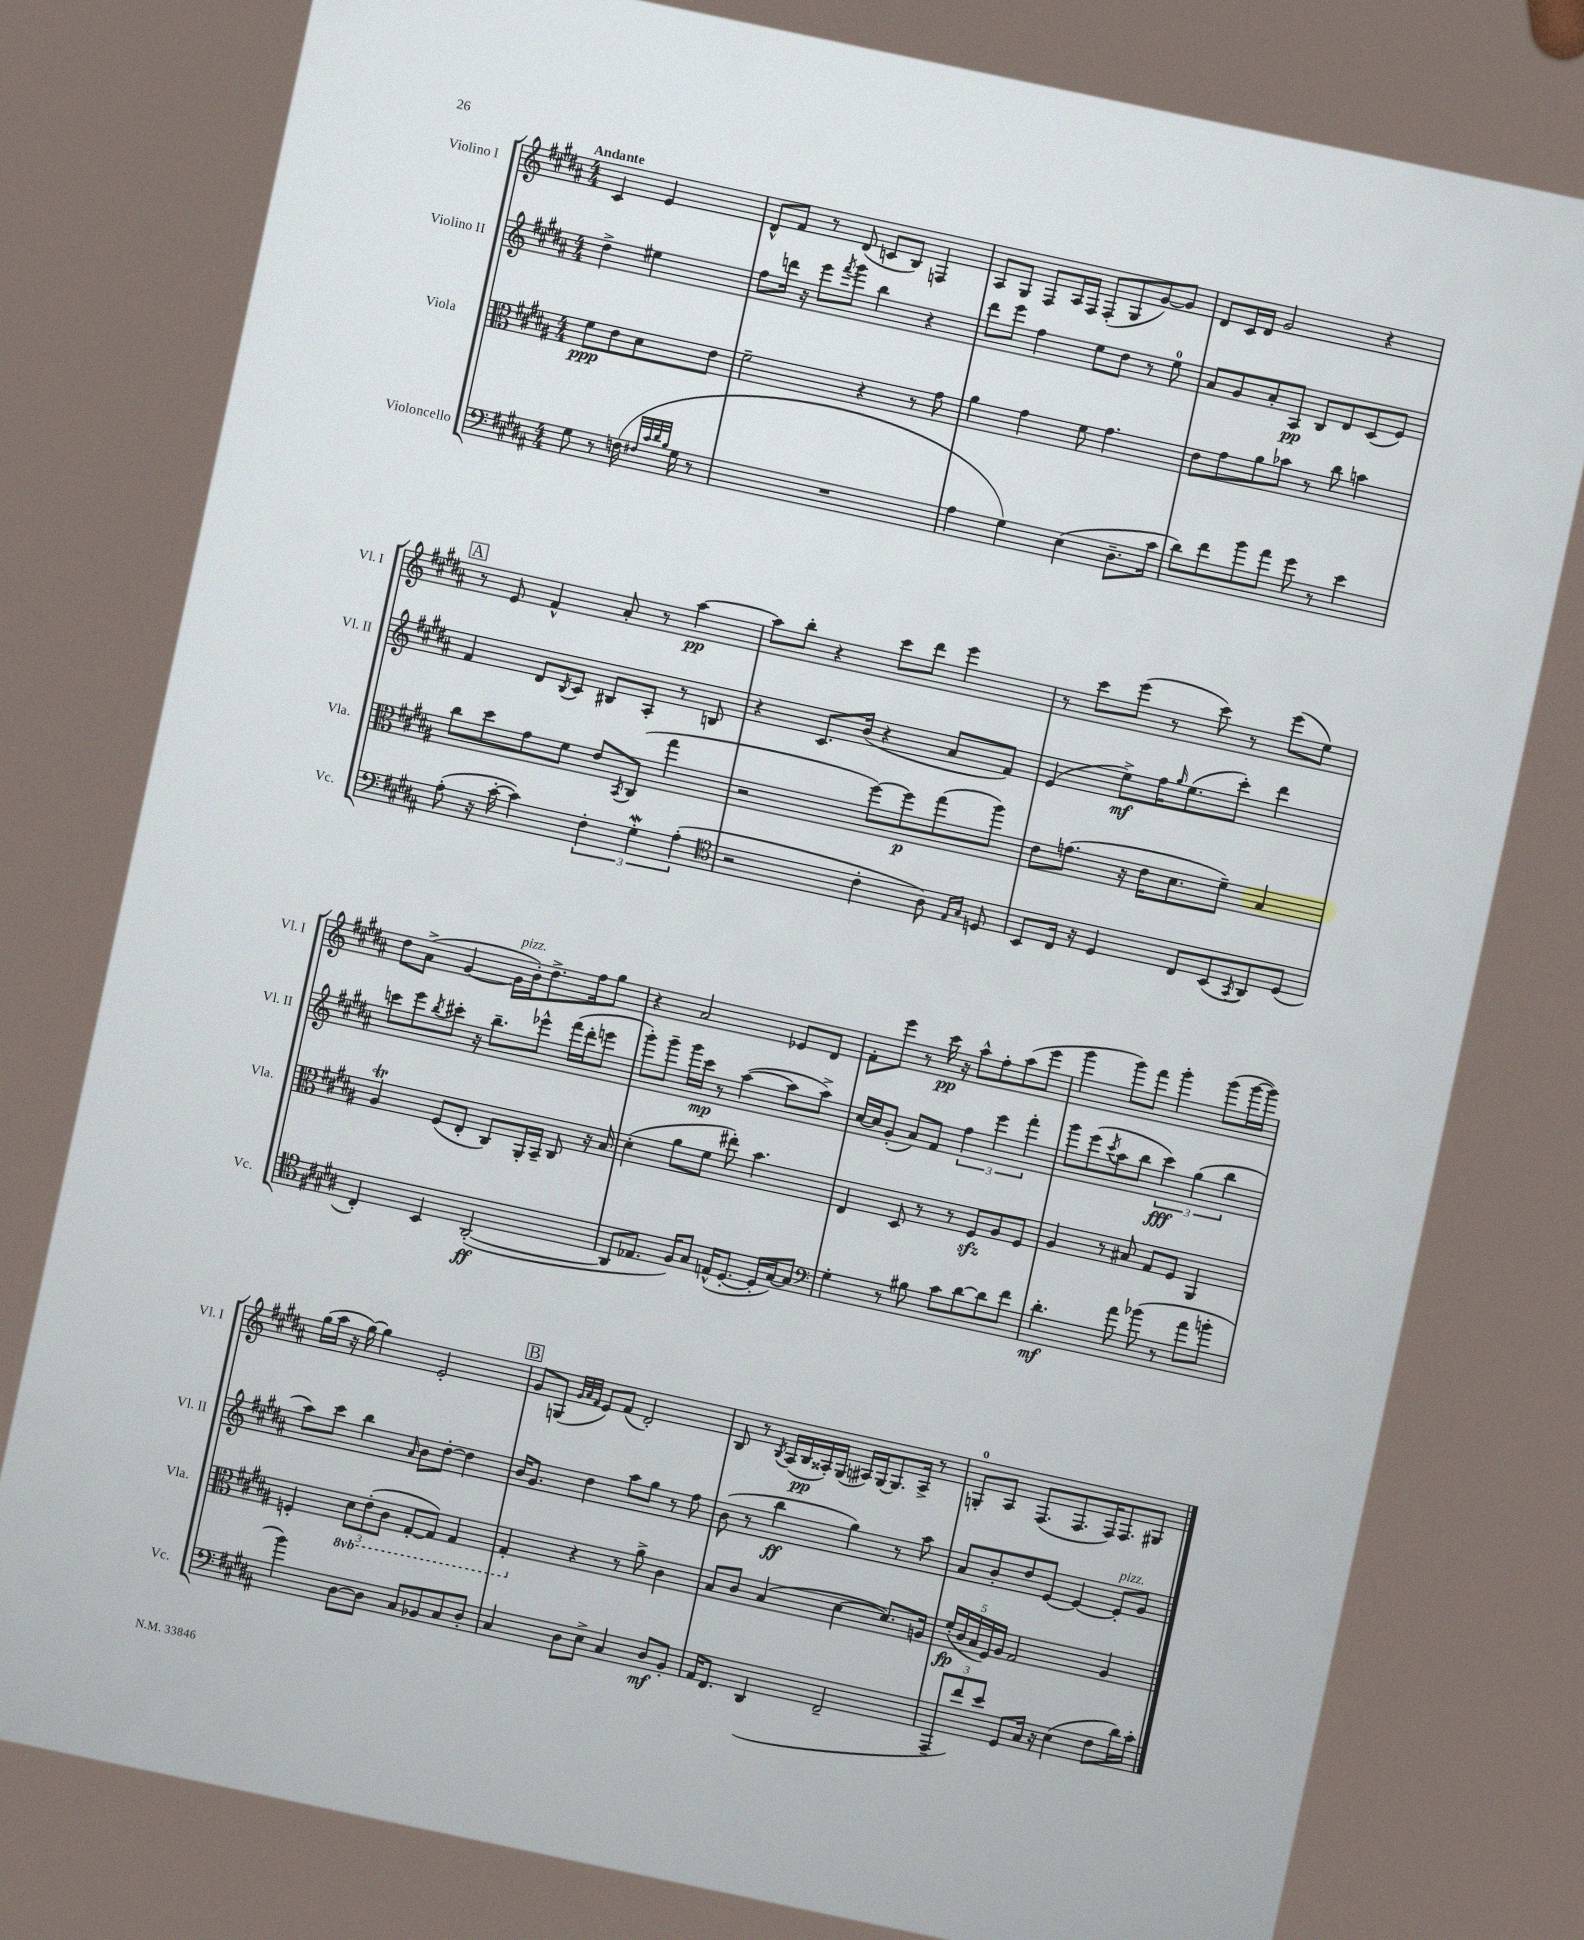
<<
\new StaffGroup <<
\new Staff = "s0" \with { instrumentName = "Violino I" shortInstrumentName = "Vl. I" } {
    \clef treble \key b \major \numericTimeSignature \time 4/4 \partial 2 \tempo "Andante"
    cis'4 e'4 |
    dis'8-^ fis'8 r8 dis'8( c'8 b8) f4 |
    ais8 gis8 fis8 ais16 fis16 fis8-.( gis8 gis'8~) gis'8 |
    dis'8 cis'16 dis'16 gis'2 r4 |
    \mark \markup { \box "A" } r8 e'8 fis'4-^ ais'8-. r8 ais''4~\pp |
    ais''8 b''8-. r4 cis'''8 dis'''8 e'''4 |
    r8 cis'''8 e'''8( r8 cis'''8) r8 e'''8( e''8) |
    dis''8 ais'8->( gis'4~ gis'16^\markup { \italic "pizz." } b'16-.) dis''8.-> fis''16 gis''8 |
    r4 ais'2 ees'8 dis'8 |
    fis'8-. e'''8 r8 cis'''16\pp r16 ais''8-^ fis''8-. ais''8( e'''8 |
    gis'''4 gis'''8) fis'''8 gis'''4-. gis'''8( gis'''16~ gis'''16) |
    gis''16( ais''16 r16 gis''16~) gis''4 e'2-. |
    \mark \markup { \box "B" } gis'8 g8( \grace { gis'32 ais'32 fis'32 } e'8) fis'8( dis'2-.) |
    b8 r8 \acciaccatura { b8 } ais16( b16\pp aisis16-.) gis16( ais16) gis16~ gis8. ais16-> r8 |
    g8-0-. ais8 fis8.( fis8. fis16) fis8. gis8 \bar "|." |
}
\new Staff = "s1" \with { instrumentName = "Violino II" shortInstrumentName = "Vl. II" } {
    \clef treble \key b \major \numericTimeSignature \time 4/4 \partial 2
    dis''4-> eis''4 |
    fis''8 d'''16 r16 e'''8 \acciaccatura { fis'''8 } gis'''8 b''4 r4 |
    dis'''8 e'''8 fis''4 e''8 dis''8 r8 e''8-0 |
    ais'8 gis'8 ais'8-. ais8\pp b8 dis'8 cis'8( e'8) |
    \mark \markup { \box "A" } fis'4 dis'8 \acciaccatura { b8 } cis'8 bis8 ais8-. r8 b8 |
    r4 cis'8. b'16( r4 ais'8 fis'8) |
    e'4( e''8->\mf) fis''16 \grace { gis''16 } e''8.( cis'''8-.) dis'''4 |
    c'''8 e'''8 \acciaccatura { b''8 } cis'''8-. r16 b''8.-- ees'''8-^ fis'''16( dis'''16-. e'''8 |
    gis'''8-.) gis'''8-- gis'''16 cis'''16\mp r8 ais''4~( ais''8 ais''8->) |
    cis''16~ cis''16 gis'8-.( ais'8) fis'8 \tuplet 3/2 { fis''4 e'''4 fis'''4-. } |
    gis'''8 e'''8( \acciaccatura { cis'''8 } ais''8 b''8 \tuplet 3/2 { cis'''4\fff) gis''4( b''4 } |
    ais''8) cis'''8 b''4 \grace { ais'16 } b'8 dis''8~-. dis''4 |
    \mark \markup { \box "B" } b'16 gis'8. dis''4 ais''8 gis''8 r8 fis''8 |
    b'8( r8 b''4\ff gis''4) r8 ais''8 |
    ais'8 b'8-. dis''8 e'8~ e'4~ e'8-.^\markup { \italic "pizz." } gis'8 \bar "|." |
}
\new Staff = "s2" \with { instrumentName = "Viola" shortInstrumentName = "Vla." } {
    \clef alto \key b \major \numericTimeSignature \time 4/4 \set Staff.ottavationMarkups = #ottavation-simple-ordinals \partial 2
    fis'8\ppp e'8 dis'8 e'8 |
    fis'2-- r4 r8 gis'8 |
    ais'4 gis'4 fis'8 gis'4. |
    e'8 gis'8 ais'8 bes'8 r8 cis''8 b'4 |
    \mark \markup { \box "A" } cis''8 dis''8 gis'8 fis'8 e'8 \acciaccatura { b,8 } cis8( gis''4 |
    r2 fis''8~) fis''8\p gis''8( ais''8) |
    e'8 g'8.( r16 e'16 dis'8. fis'8--) b4 |
    ais4\trill fis8( e8-. cis8) ais,16-. b,16-- cis8 r16 b16 |
    dis'4-.( ais'8 fis'8 eis''8-.) b'4. |
    e4 dis8 r8 r8 fis8\sfz ais8 fis8 |
    ais4 r8 bis8 gis8 fis8 ais,4 |
    f4-. \tuplet 3/2 { \ottava #-1 dis8 e8-.( cis8 } gis,8~-. gis,8) gis,4 |
    \mark \markup { \box "B" } gis,4-. \ottava #0 r4 r8 ais'8-> cis'4 |
    b8 cis'8 b4( dis'4~ dis'8.) a16 |
    \tuplet 5/4 { fis'16-.\fp( cis'16 b16 fis16) ais16 } gis2 ais4 \bar "|." |
}
\new Staff = "s3" \with { instrumentName = "Violoncello" shortInstrumentName = "Vc." } {
    \clef bass \key b \major \numericTimeSignature \time 4/4 \partial 2
    gis8 r8 f16( \grace { fis32 cis'32 dis'32 b32 } gis16 r8 |
    R1 |
    ais4 gis4) e4( dis8.-- cis'16 |
    dis'8) fis'8 b'8 ais'8 gis'8 r8 e'4 |
    \mark \markup { \box "A" } ais8-.( r16 cis'16~-. cis'4) \tuplet 3/2 { fis4-. gis4-.\mordent ais4-.( } |
    \clef tenor r2 cis'4-. ais8) \grace { e16 gis16 } d8 |
    b,8 cis16 r16 dis4 cis8 b,8( \acciaccatura { gis,8 } ais,8) dis8( |
    cis4-.) b,4 ais,2~-.\ff( |
    ais,8 ees8. fis16) gis8 e16-^( dis8.~-. dis16-. gis16~) gis8 |
    \clef bass gis4-. r8 bis8 cis'8 dis'8~ dis'8 fis'8 |
    dis'4.-.\mf ais'8 bes'8( r8 ais'8 b'8-. |
    b'4) dis8~ dis8 cis8 bes,8 cis8 dis8-. |
    \mark \markup { \box "B" } cis4 dis8 e8-> cis4 dis8\mf b,8-. |
    ais,16 fis,8. dis,4( fis,2-- |
    \tuplet 3/2 { ais,,8-- fis'8) e'8 } gis,8 cis16 r16 e4( fis8 dis'16) cis'16-. \bar "|." |
}
>>
>>
\layout { \context { \Score \remove "Bar_number_engraver" } }
